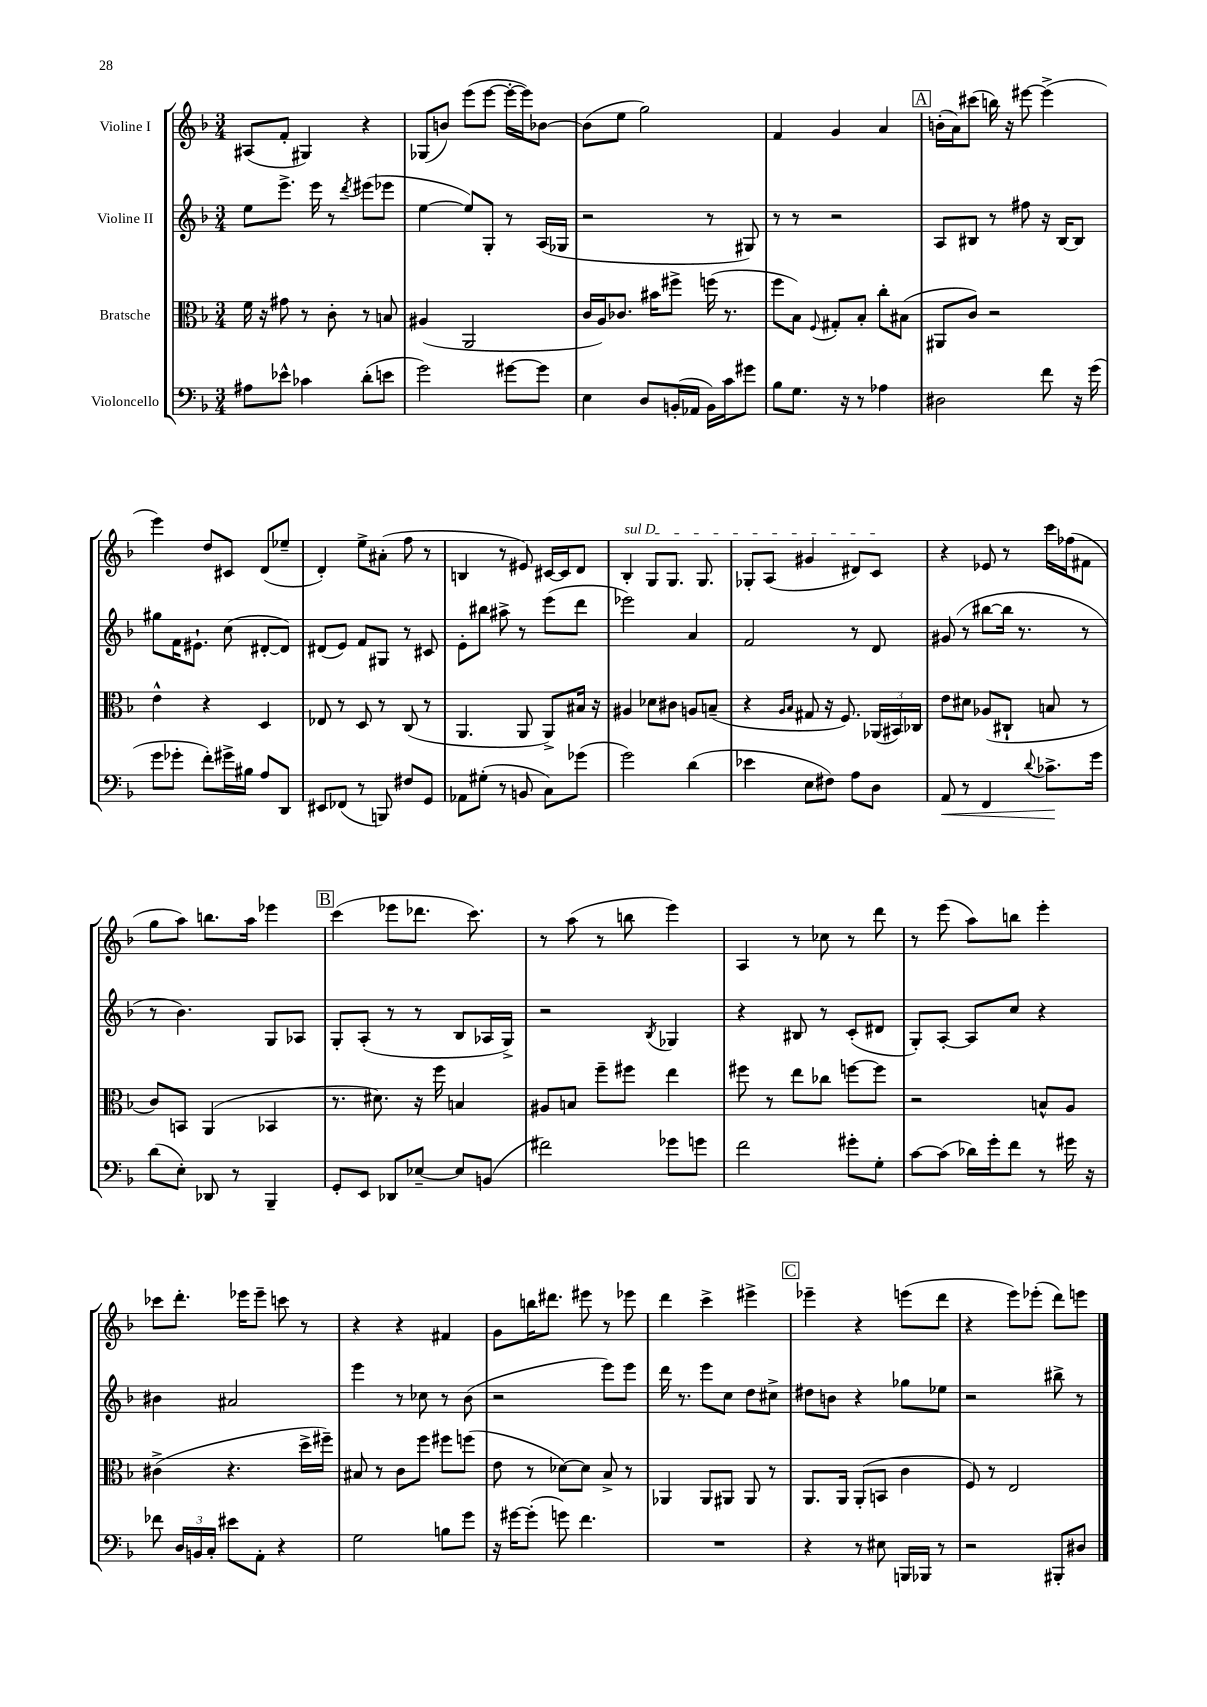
<<
\new StaffGroup <<
\new Staff = "s0" \with { instrumentName = "Violine I" } {
    \clef treble \key f \major \numericTimeSignature \time 3/4
    \autoBeamOff ais8[( f'8]-. gis4) r4 |
    ges8[( b'8]) e'''8[( e'''8]~ e'''16[~-. e'''16) bes'8]~ |
    bes'8[( e''8] g''2) |
    f'4 g'4 a'4 |
    \mark \markup { \box "A" } b'16[-.( a'16) cis'''8]( b''16) r16 eis'''8~ eis'''4->( |
    e'''4) d''8[ cis'8] d'8[( ees''8]-- |
    d'4-.) e''8[-> ais'8]-.( f''8 r8 |
    b4 r8 eis'8) cis'16[~ cis'16 d'8] |
    \once \override TextSpanner.bound-details.left.text = \markup { \italic "sul D" } bes4-.\startTextSpan g8[ g8.] g8. |
    ges8[-. a8]( gis'4 dis'8[) c'8]\stopTextSpan |
    r4 ees'8 r8 c'''16[ fes''16( fis'8] |
    g''8[ a''8]) b''8.[ a''16] ees'''4 |
    \mark \markup { \box "B" } c'''4( ees'''8[ des'''8.] c'''8.) |
    r8 a''8( r8 b''8 e'''4) |
    a4 r8 ces''8 r8 d'''8 |
    r8 e'''8( a''8[) b''8] e'''4-. |
    ces'''8[ d'''8.]-. ees'''16[ ees'''8]-- c'''8 r8 |
    r4 r4 fis'4 |
    g'8[ b''16 dis'''8.] eis'''8 r8 ees'''8 |
    d'''4 c'''4-> eis'''4-> |
    \mark \markup { \box "C" } ees'''4-- r4 e'''8[( d'''8] |
    r4 e'''8[) ees'''8]-.( d'''8[) e'''8] \bar "|." |
}
\new Staff = "s1" \with { instrumentName = "Violine II" } {
    \clef treble \key f \major \numericTimeSignature \time 3/4
    \autoBeamOff e''8[ e'''8.]-> e'''16 r8 \acciaccatura { d'''8 } eis'''8[( ees'''8] |
    e''4~ e''8[) g8]-. r8 a16[( ges16] |
    r2 r8 gis8) |
    r8 r8 r2 |
    \mark \markup { \box "A" } a8[ bis8] r8 fis''8 r16 bis16[~ bis8] |
    gis''8[ f'16 eis'8.]-! c''8( dis'8[~-. dis'8]) |
    dis'8[( e'8]) f'8[ gis8] r8 cis'8 |
    e'8[-. bis''8] ais''8-> r8 e'''8[( d'''8] |
    ees'''2) a'4 |
    f'2 r8 d'8 |
    gis'8( r8 bis''8[~ bis''16] r8. r8 |
    r8 bes'4.) g8[ aes8] |
    \mark \markup { \box "B" } g8[-. a8]-.( r8 r8 bes8[ aes16 g16]->) |
    r2 \acciaccatura { bes8 } ges4 |
    r4 bis8 r8 c'8[-.( dis'8] |
    g8[-.) a8]~-. a8[ c''8] r4 |
    bis'4 ais'2 |
    e'''4 r8 ces''8 r8 bes'8( |
    r2 e'''8[) e'''8] |
    d'''16 r8. e'''8[ c''8] d''8[ cis''8]-> |
    \mark \markup { \box "C" } dis''8[ b'8] r4 ges''8[ ees''8] |
    r2 bis''8-> r8 \bar "|." |
}
\new Staff = "s2" \with { instrumentName = "Bratsche" } {
    \clef alto \key f \major \numericTimeSignature \time 3/4
    \autoBeamOff f'16 r16 gis'8 r8 c'8-. r8 b8 |
    ais4( a,2 |
    c'16[ a16) ces'8.] bis'16[ fis''8]-> f''16( r8. |
    f''8[ bes8]) \appoggiatura { f8 } gis8[-. bes8]-. c''8[-. bis8]( |
    \mark \markup { \box "A" } ais,8[ c'8]) r2 |
    e'4-^ r4 d4 |
    ees8 r8 d8 r8 c8( r8 |
    a,4. a,8 a,8[->) bis16] r16 |
    ais4 des'8[ cis'8] a8[ b8]--( |
    r4 \grace { a16[ bes16] } gis8 r16 f8.) \tuplet 3/2 { aes,16[( bis,16) ces16] } |
    e'8[ dis'8] aes8[( cis8]-! b8 r8 |
    c'8[) b,8] a,4( bes,4 |
    \mark \markup { \box "B" } r8. dis'8.) r16 f''16 b4 |
    ais8[ b8] f''8[-- fis''8] e''4 |
    fis''8 r8 e''8[ ces''8] f''8[~ f''8] |
    r2 b8[-^ a8] |
    cis'4->( r4. d''16[-> fis''16]--) |
    bis8 r8 c'8[ f''8] fis''8[ f''8]( |
    e'8 r8 des'8[~) des'8] bes8-> r8 |
    aes,4 aes,8[ ais,8] ais,8 r8 |
    \mark \markup { \box "C" } a,8.[ a,16] a,8[-.( b,8] c'4 |
    f8) r8 e2 \bar "|." |
}
\new Staff = "s3" \with { instrumentName = "Violoncello" } {
    \clef bass \key f \major \numericTimeSignature \time 3/4
    \autoBeamOff ais8[ ees'8]-^ ces'4 d'8[-.( e'8] |
    g'2) gis'8[~ gis'8] |
    e4 d8[ b,16-.( aes,16] b,16[) c'16 gis'8] |
    bes8[ g8.] r16 r8 aes4 |
    \mark \markup { \box "A" } dis2 f'8 r16 g'16( |
    g'8[ ges'8]-. f'8[-.) gis'16-> bis16] a8[ d,8] |
    eis,8[ fes,8]( r8 b,,8) fis8[ g,8] |
    aes,8[ gis8]-.( r8 b,8 c8[) ges'8]( |
    g'2) d'4( |
    ees'4 e8[ fis8]) a8[ d8] |
    a,8\< r8 f,4 \appoggiatura { d'8 } ces'8.[->\! g'16] |
    d'8[( e8]-.) des,8 r8 bes,,4-- |
    \mark \markup { \box "B" } g,8[-. e,8] des,8[ ees8]~-- ees8[ b,8]( |
    fis'2) ges'8[ g'8] |
    f'2 gis'8[-. g8]-. |
    c'8[~ c'8]( des'16[) g'16-. f'8] r8 gis'16 r16 |
    fes'8 \tuplet 3/2 { d16[ b,16 c16]-. } eis'8[ a,8]-. r4 |
    g2 b8[ g'8] |
    r16 gis'16[~ gis'8]-.( g'8) f'4. |
    R2. |
    \mark \markup { \box "C" } r4 r8 eis8 b,,16[ bes,,16] r8 |
    r2 bis,,8[-. dis8] \bar "|." |
}
>>
>>
\layout { \context { \Score \remove "Bar_number_engraver" } }
